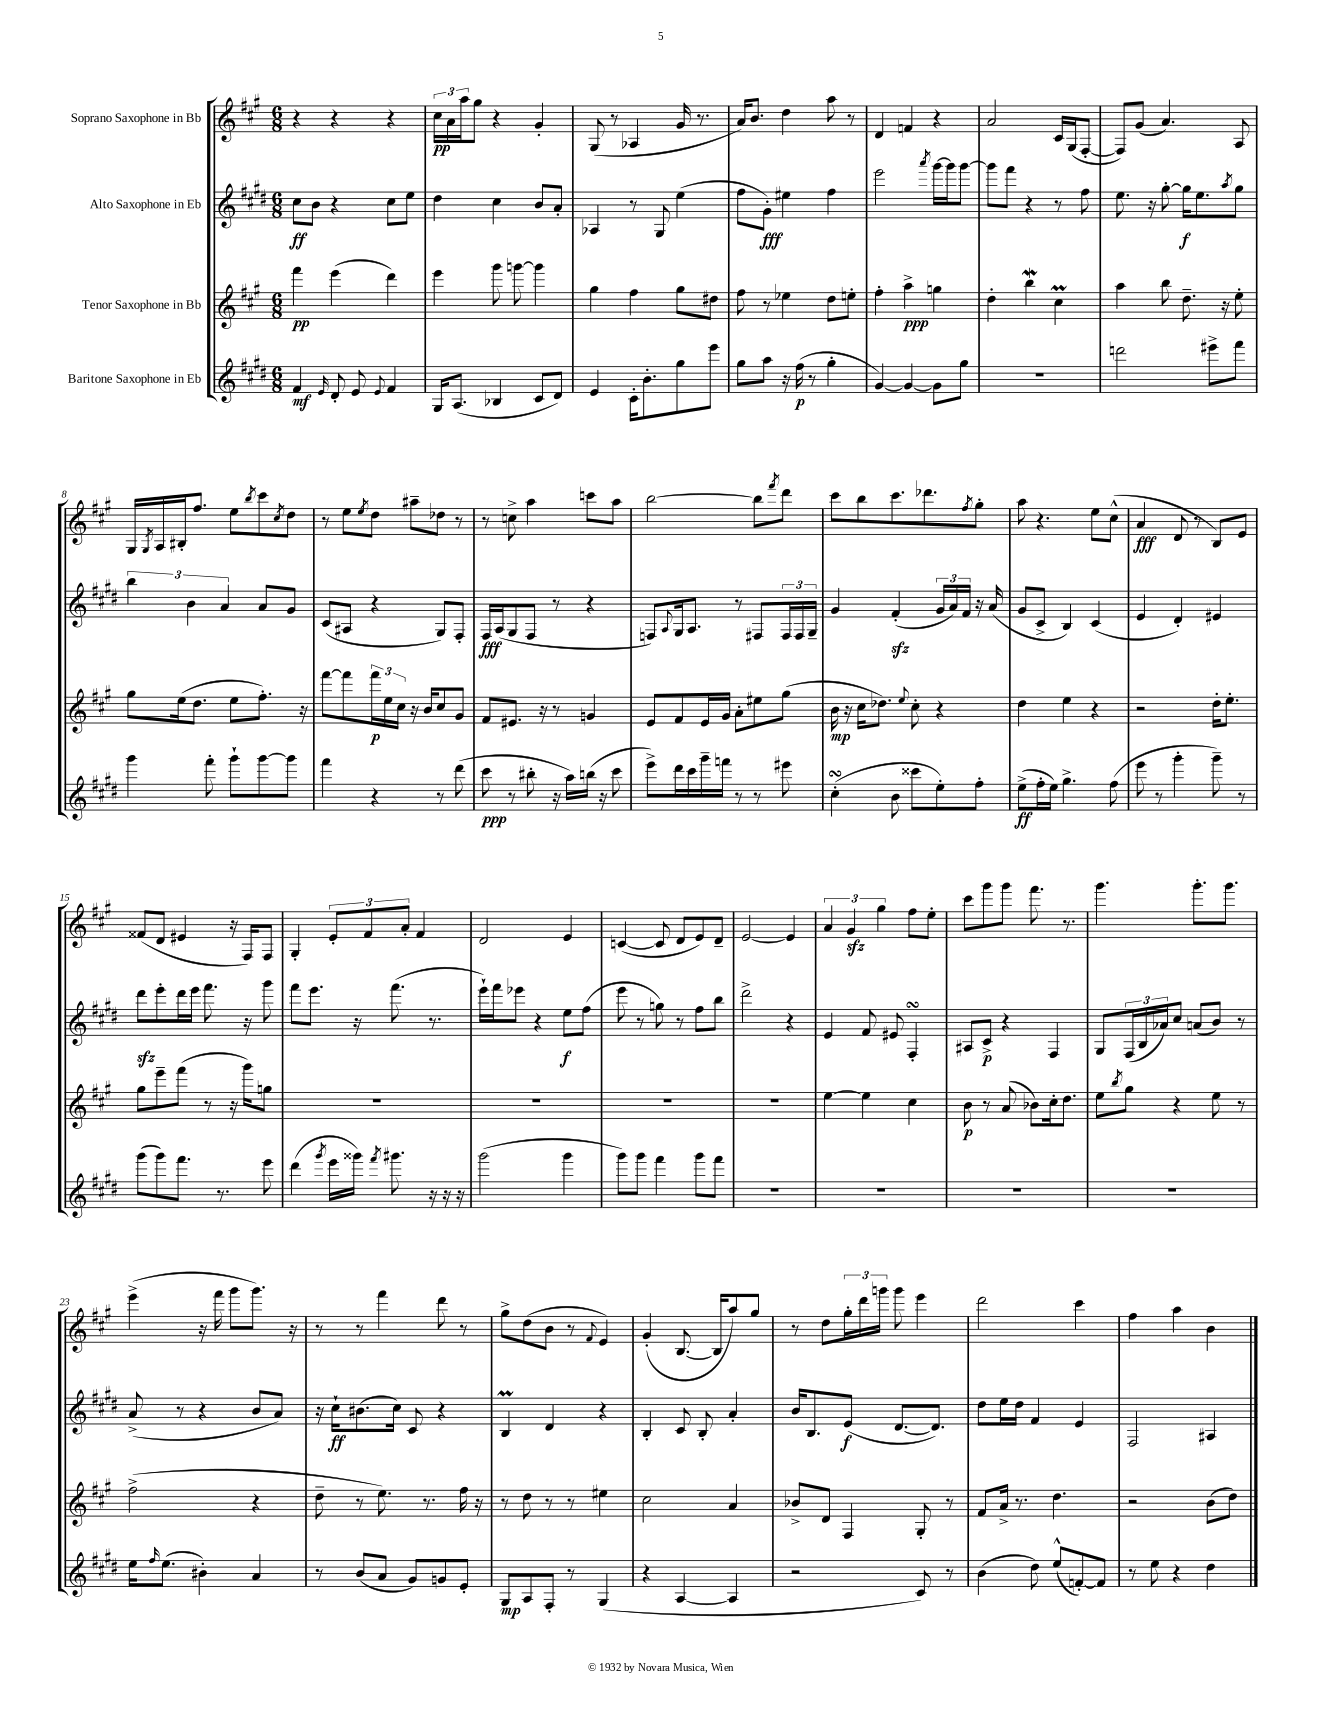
<<
\new StaffGroup <<
\new Staff = "s0" \with { instrumentName = "Soprano Saxophone in Bb" } {
    \clef treble \key a \major \numericTimeSignature \time 6/8
    r4 r4 r4 |
    \tuplet 3/2 { cis''16\pp a'16 a''16 } gis''8 r4 gis'4-. |
    gis8( r8 aes4 gis'16 r8. |
    a'16) b'8. d''4 a''8 r8 |
    d'4 f'4 r4 |
    a'2 cis'16 gis16( fis8~-. |
    fis8) gis'8( a'4.) a8 |
    gis16 \acciaccatura { gis8 } a16 bis16-. fis''8. e''8 \acciaccatura { b''8 } cis'''8 \acciaccatura { cis''8 } d''8 |
    r8 e''8 \acciaccatura { e''8 } d''8 ais''8-- des''8 r8 |
    r8 c''8-> a''4 c'''8 a''8 |
    b''2~ b''8 \acciaccatura { fis'''8 } d'''8 |
    cis'''8 b''8 cis'''8. des'''8. \acciaccatura { fis''8 } gis''8-. |
    a''8 r4. e''8 cis''8-^( |
    a'4\fff d'8 r8 b8) e'8 |
    fisis'8( d'8 eis'4 r16 fis16) fis8 |
    gis4-. \tuplet 3/2 { e'8-. fis'8 a'8-. } fis'4 |
    d'2 e'4 |
    c'4~( c'8 d'8 e'8) d'8-- |
    e'2~ e'4 |
    \tuplet 3/2 { a'4 gis'4\sfz gis''4 } fis''8 e''8-. |
    cis'''8 gis'''8 gis'''8 fis'''8. r8. |
    gis'''4. gis'''8.-. gis'''8. |
    e'''4->( r16 fis'''16 gis'''8 gis'''8.) r16 |
    r8 r8 fis'''4 d'''8 r8 |
    gis''8-> d''8( b'8 r8 \appoggiatura { fis'8 } e'4) |
    gis'4-.( b8.~ b16 a''8) gis''8 |
    r8 d''8 \tuplet 3/2 { gis''16-. d'''16 g'''16 } g'''8 e'''4 |
    d'''2 cis'''4 |
    fis''4 a''4 b'4 \bar "|." |
}
\new Staff = "s1" \with { instrumentName = "Alto Saxophone in Eb" } {
    \clef treble \key e \major \numericTimeSignature \time 6/8
    cis''8\ff b'8 r4 cis''8 e''8 |
    dis''4 cis''4 b'8 a'8-. |
    aes4 r8 gis8 e''4( |
    fis''8 gis'8-.\fff) eis''4 fis''4 |
    e'''2 \acciaccatura { a'''8 } gis'''16~ gis'''16 gis'''8~ |
    gis'''8 fis'''8 r4 r8 fis''8 |
    e''8. r16 gis''8~-. gis''16\f e''8. \acciaccatura { a''8 } gis''8 |
    \tuplet 3/2 { b''4 b'4 a'4 } a'8 gis'8 |
    cis'8( ais8 r4 gis8) fis8-. |
    fis16\fff a16( gis8 fis8 r8 r4 |
    f8) \appoggiatura { a8 } gis16 a8. r8 fis8 \tuplet 3/2 { fis16 fis16 gis16-- } |
    gis'4 fis'4-.\sfz( \tuplet 3/2 { gis'16 a'16) fis'16 } r16 a'16( |
    gis'8 cis'8-> b4) cis'4( |
    e'4 dis'4-.) eis'4 |
    dis'''8\sfz e'''8-. dis'''16 e'''16 fis'''8. r16 gis'''8 |
    fis'''8 e'''8. r16 fis'''8.( r8. |
    e'''16-!) fis'''16 ees'''8 r4 e''8\f fis''8( |
    e'''8 r8 g''8) r8 fis''8 b''8 |
    dis'''2-> r4 |
    e'4 fis'8 eis'8 fis4-.\turn |
    ais8 cis'8->\p r4 fis4 |
    gis8 \tuplet 3/2 { fis16( b16 aes'16) } cis''8 a'8( b'8) r8 |
    a'8->( r8 r4 b'8 a'8) |
    r16 cis''16-!\ff bis'8.( cis''16) cis'8 r4 |
    b4\prall dis'4 r4 |
    b4-. cis'8 b8-. a'4-. |
    b'16 b8. e'8\f( dis'8.~ dis'8.) |
    dis''8 e''16 dis''16 fis'4 e'4 |
    fis2 ais4 \bar "|." |
}
\new Staff = "s2" \with { instrumentName = "Tenor Saxophone in Bb" } {
    \clef treble \key a \major \numericTimeSignature \time 6/8
    fis'''4\pp e'''4( d'''4) |
    e'''4 gis'''8 g'''8~ g'''4 |
    gis''4 fis''4 gis''8 dis''8 |
    fis''8 r8 ees''4 d''8 e''8-. |
    fis''4-. a''4->\ppp g''4 |
    d''4-. b''4\mordent cis''4\prall |
    a''4 b''8 d''8.-- r16 e''8-. |
    gis''8 e''16( d''8. e''8 fis''8.-.) r16 |
    fis'''8~ fis'''8 \tuplet 3/2 { fis'''16\p e''16 cis''16 } r16 b'16 cis''8 gis'8 |
    fis'8 eis'8. r16 r8 g'4 |
    e'8 fis'8 e'16 gis'16 a'8-. eis''8 gis''8( |
    b'16\mp r16 cis''16 des''8.) \appoggiatura { e''8 } cis''8-. r4 |
    d''4 e''4 r4 |
    r2 d''16-. e''8.-. |
    gis''8 e'''8-- fis'''8( r8 r16 gis'''16) g''8 |
    R2. |
    R2. |
    R2. |
    R2. |
    e''4~ e''4 cis''4 |
    b'8\p r8 a'8( bes'8) cis''16-. d''8. |
    e''8 \acciaccatura { b''8 } gis''8 r4 e''8 r8 |
    fis''2->( r4 |
    d''8-- r8 e''8.) r8. fis''16 r16 |
    r8 d''8 r8 r8 eis''4 |
    cis''2 a'4 |
    bes'8-> d'8 fis4 gis8-. r8 |
    fis'8 a'16-> r8. d''4. |
    r2 b'8( d''8) \bar "|." |
}
\new Staff = "s3" \with { instrumentName = "Baritone Saxophone in Eb" } {
    \clef treble \key e \major \numericTimeSignature \time 6/8
    fis'4\mf \grace { e'16 } dis'8-. e'8 \appoggiatura { e'8 } fis'4 |
    gis16 a8.( bes4 cis'8 dis'8) |
    e'4 cis'16-. b'8.-. gis''8 e'''8 |
    gis''8 a''8 r16 fis''16\p( r8 gis''4-. |
    gis'4~) gis'4~ gis'8 gis''8 |
    R2. |
    d'''2 eis'''8-> fis'''8 |
    gis'''4 fis'''8-. gis'''8-! gis'''8~ gis'''8 |
    fis'''4 r4 r8 dis'''8( |
    cis'''8\ppp r8 bis''8-. r16 a''16) b''16( r16 cis'''8 |
    e'''8->) dis'''16 cis'''16 gis'''16-- f'''16 r8 r8 eis'''8 |
    cis''4-.\turn( b'8 cisis'''8 e''8-.) fis''8-. |
    e''8->\ff( fis''16-. e''16) gis''4.-> fis''8( |
    e'''8 r8 gis'''4-. gis'''8--) r8 |
    gis'''8( gis'''8) fis'''8. r8. e'''8 |
    dis'''4( \acciaccatura { gis'''8 } e'''16 gisis'''16) \acciaccatura { fis'''8 } gis'''8. r16 r16 r16 |
    gis'''2( gis'''4 |
    gis'''8) gis'''8 fis'''4 gis'''8 fis'''8 |
    R2. |
    R2. |
    R2. |
    R2. |
    e''16 \grace { fis''16 } e''8.( bis'4-.) a'4 |
    r8 b'8( a'8 gis'8) g'8 e'8-. |
    gis8\mp a8 fis8-. r8 gis4( |
    r4 a4~ a4 |
    r2 cis'8) r8 |
    b'4( dis''8) e''8-^( f'8~-.) f'8 |
    r8 e''8 r4 dis''4 \bar "|." |
}
>>
>>
